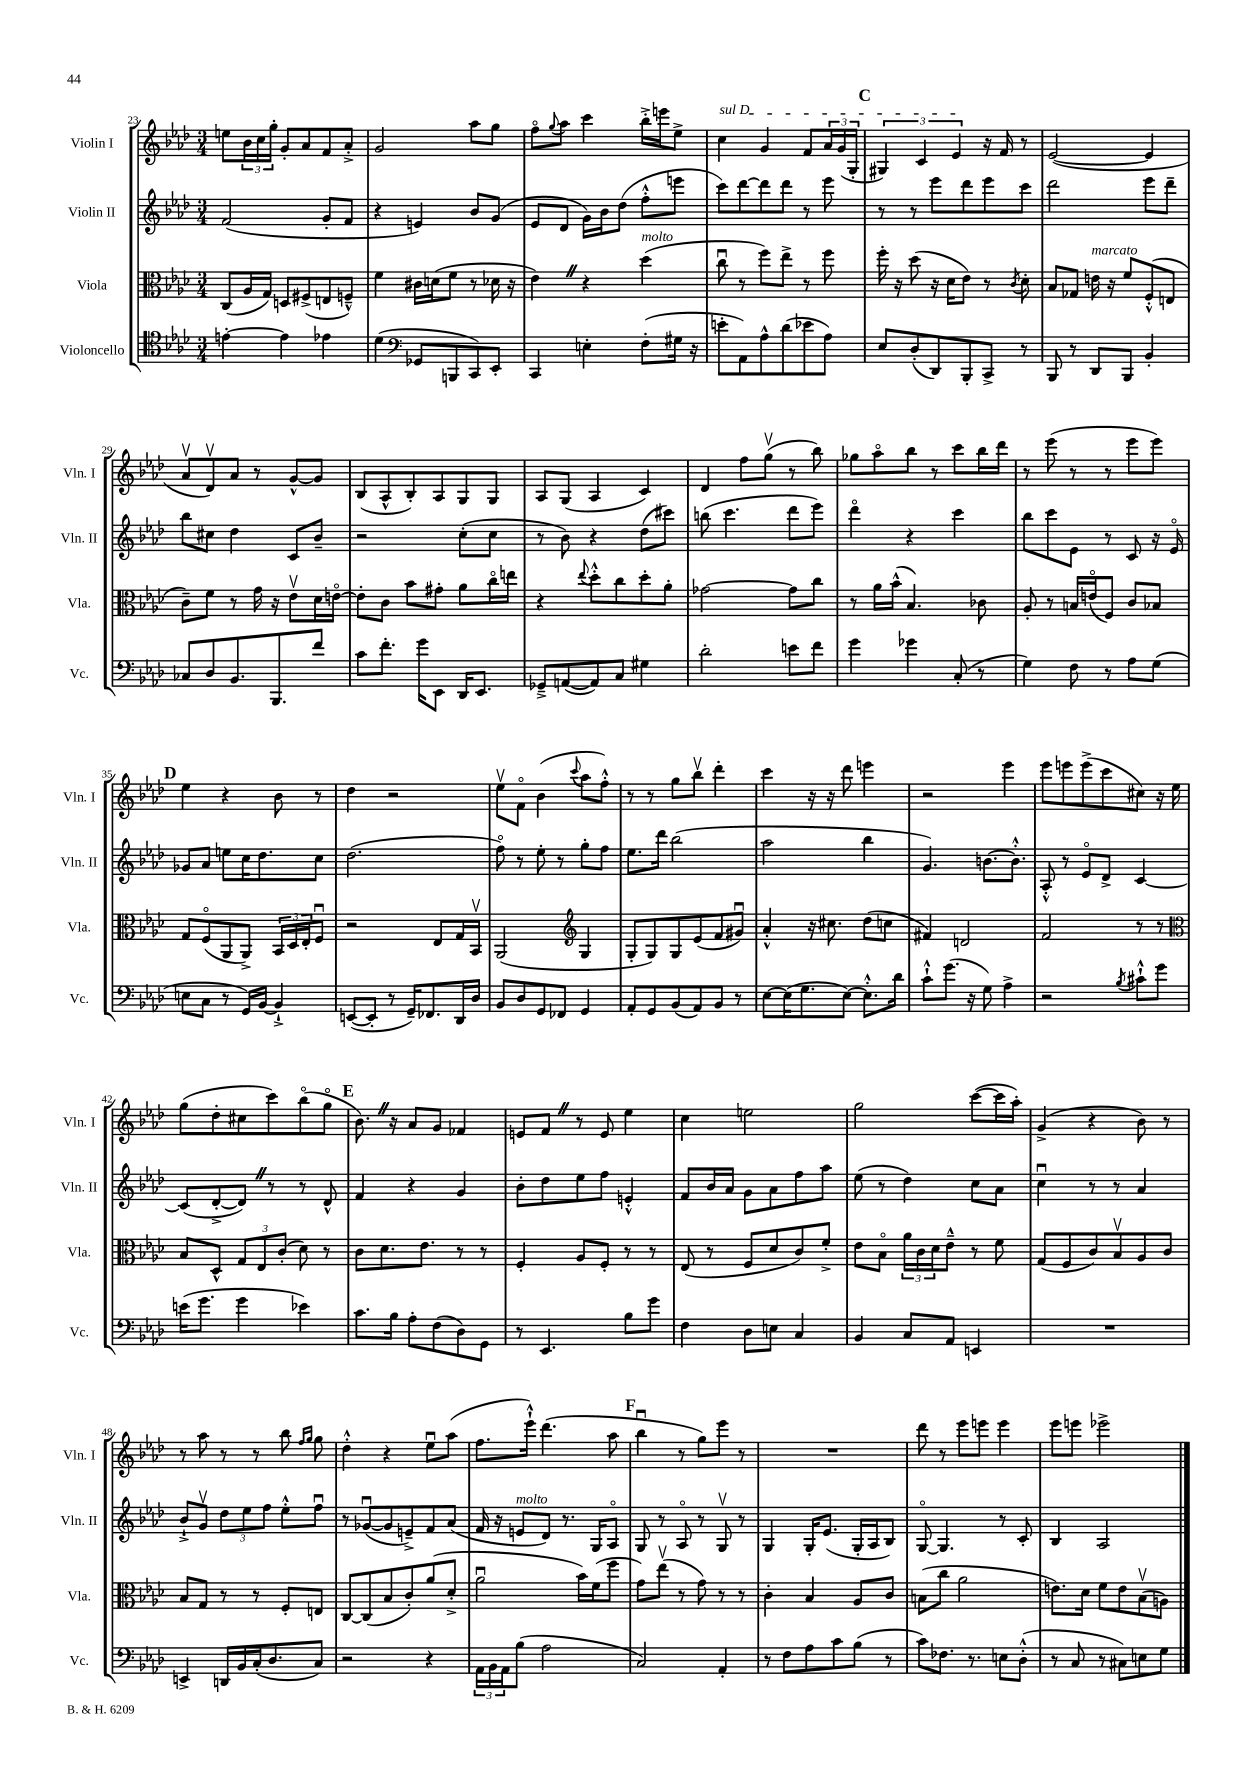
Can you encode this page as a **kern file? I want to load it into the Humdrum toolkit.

**kern	**kern	**kern	**kern
*part4	*part3	*part2	*part1
*staff4	*staff3	*staff2	*staff1
*I"Violoncello	*I"Viola	*I"Violin II	*I"Violin I
*I'Vc.	*I'Vla.	*I'Vln. II	*I'Vln. I
*clefC4	*clefC3	*clefG2	*clefG2
*k[b-e-a-d-]	*k[b-e-a-d-]	*k[b-e-a-d-]	*k[b-e-a-d-]
*M3/4	*M3/4	*M3/4	*M3/4
=23	=23	=23	=23
[4en'\	(8C/L	(2f/	8een\L
.	16A-/L	.	24b-\L
.	.	.	24cc\
.	16G/JJ)	.	.
.	.	.	24gg'\JJ
4e\]	8Dn/L	.	8g'/L
.	(8F#X^/	.	8a-/
4e-X\	8En/	8g'/L	8f/
.	8Fn~^^/J)	8f/J	8a-'^/J
=24	=24	=24	=24
(4d-\	4f\	4r	2g/
*clefF4	*	*	*
8GG-X/L	16c#X\LL	4en/)	.
.	(16dn\J	.	.
8BBBn/	8f\J	.	.
8CC/)	8r	8b-/L	8aa-\L
8EE-'/J	16d-X\	(8g/J	8gg\J
.	16r	.	.
=25	=25	=25	=25
4CC/	4e-Z\)	8e-/L	8ff\L
.	.	.	8qqgg/
.	.	8d-/J	8aa-\J
4En'\	4r	16g\LL)	4ccc\
.	.	16b-\J	.
.	.	(8dd-\J	.
!	!LO:TX:a:i:t=molto	!	!
(8F'\L	(4dd-\	8ff'^^\L	16bb-'^\LL
.	.	.	16eeen\J
16G#X\Jk	.	8eeen\J	8ee-^\J
16r	.	.	.
=26	=26	=26	=26
!	!	!	!LO:TX:a:i:t=sul D
8en'\L	8ccu\	8ccc\L)	4cc\
8AA-\)	8r	[8ddd-\	.
8A-^^\	8ff\L)	8ddd-\]	4g/
(8d-\	8ee-^\J	8ddd-\J	.
8e-X\	8r	8r	8f/L
8A-\J)	8ff\	8eee-\	24a-/L
.	.	.	(24g/
.	.	.	24G'/JJ
!!LO:REH:place=s1:t=C
=27	=27	=27	=27
8E-/L	16ff'\	8r	6G#X/)
.	16r	.	.
(8D-'/	(8dd-\	8r	.
.	.	.	6c/
8DD-/)	16r	8eee-\L	.
.	16d-\KL	.	.
.	.	.	6e-/
8BBB-'/	8e-\J)	8ddd-\	.
8CC^/J	8r	8eee-\	16r
.	.	.	16f/
.	8qc/	.	.
8r	8d-'\	8ccc\J	8r
=28	=28	=28	=28
8BBB-/	8B-/L	2ddd-\	([2e-/
8r	8G-X/J	.	.
!	!LO:TX:a:i:t=marcato	!	!
8DD-/L	16en\	.	.
.	16r	.	.
8BBB-/J	8f/L	.	.
4BB-'/	(8F'^^/	8eee-\L	4e-/]
.	8En/J	8ddd-~\J	.
!!LO:LB:g=z
=29	=29	=29	=29
8C-X/L	8c~\L)	8bb-\L	8a-v/L
8D-/	8f\J	8cc#X\J	8d-v/)
8.BB-/	8r	4dd-\	8a-/J
.	16g\	.	8r
8.BBB-/	16r	.	.
.	8e-v\L	8c/L	[8g^^/L
8f/J	16d-\L	8b-~/J	8g/J]
.	[16en\JJ	.	.
=30	=30	=30	=30
8c\L	8e'\L]	2r	(8B-/L
8.f'\J	8c\J	.	8A-^^/
.	8b-\L	.	8B-'/)
16g\KL	.	.	.
8EE-\J	8g#X'\J	.	8A-/
16DD-/KL	8a-\L	(8cc'\L	8G/
8.EE-/J	.	.	.
.	16cc\L	8cc\J	8G/J
.	16een\JJ	.	.
=31	=31	=31	=31
8GG-X~^/L	4r	8r	8A-/L
([8AAn/	.	8b-\)	(8G/J
.	8qqee-/	.	.
8AA/])	8dd-'^^\L	4r	4A-/
8C/J	8cc\	.	.
4G#X\	8dd-'\	(8dd-\L	4c/)
.	8a-'\J	8ccc#X\J)	.
=32	=32	=32	=32
2d-'\	[2g-X\	(8bbn\	4d-/
.	.	4.ccc\	.
.	.	.	8ff\L
.	.	.	(8ggv\J
8en\L	8g-\L]	8ddd-\L	8r
8f\J	8cc\J	8eee-\J)	8bb-\)
=33	=33	=33	=33
4g\	8r	4ddd-\	8gg-X\L
.	16a-\LL	.	8aa-\
.	(16b-^^\JJ	.	.
4g-X\	4.B-/)	4r	8bb-\J
.	.	.	8r
(8C'/	.	4ccc\	8ccc\L
8r	8c-X\	.	16bb-\L
.	.	.	16ddd-\JJ
=34	=34	=34	=34
4G\)	8A-'/	8bb-\L	8r
.	8r	8ccc\	(8eee-\
8F\	16Bn/LL	8e-\J	8r
.	(16en/J	.	.
8r	8F/J)	8r	8r
8A-\L	8c/L	8c/	8eee-\L
(8G\J	8B-X/J	16r	8eee-\J)
.	.	16e-/	.
!!LO:LB:g=z
!!LO:REH:place=s1:t=D
=35	=35	=35	=35
8En\L	8G/L	8g-X/L	4ee-\
8C\J	(8F/	8a-/J	.
8r	8AA-/	8een\L	4r
16GG/LL)	8AA-^/J)	16cc\K	.
[16BB-/JJ	.	8.dd-\	.
4BB-`^/]	24BB-/LL	.	8b-\
.	24D-/	.	.
.	24E-'/J	.	.
.	8Fu/J	8cc\J	8r
=36	=36	=36	=36
([8EEn/L	2r	(2.dd-\	4dd-\
8EE'/J]	.	.	.
8r	.	.	2r
16GG~/KL)	.	.	.
8.FF-X/	.	.	.
.	8E-/L	.	.
16DD-/L	16G/L	.	.
16D-/JJ	16BB-v/JJ	.	.
=37	=37	=37	=37
8BB-/L	(2AA-/	8ff\)	8ee-v\L
8D-/	.	8r	8f\J
8GG/	.	8ee-'\	(4b-\
8FF-X/J	.	8r	.
*	*clefG2	*	*
.	.	.	8qqccc/
4GG/	4G/	8gg'\L	8aa-\L
.	.	8ff\J	8ff'^^\J)
=38	=38	=38	=38
8AA-'/L	8G'/L	8.ee-\L	8r
8GG/	8G/)	.	8r
.	.	16ddd-\Jk	.
(8BB-/	8G/	(2bb-\	8gg\L
8AA-/)	(8e-/	.	8bb-v\J
8BB-/J	8f/	.	4ddd-'\
8r	8g#Xu/J)	.	.
=39	=39	=39	=39
[8E-\L	4a-'^^/	2aa-\	4ccc\
(16E-\K]	.	.	.
8.G\	.	.	.
.	16r	.	16r
.	8.cc#X\	.	16r
[8E-\J)	.	.	8ddd-\
8.E-'^^\L]	(8dd-\L	4bb-\	4eeen\
.	8ccn\J	.	.
16d-\Jk	.	.	.
=40	=40	=40	=40
8c`^^\L	4f#X/)	4.g/)	2r
(8.g\J	.	.	.
.	2dn/	.	.
16r	.	.	.
8G\)	.	[8.bn\L	.
4A-^\	.	.	4eee-\
.	.	8.b'^^\J]	.
=41	=41	=41	=41
2r	2f/	8A-'^^/	8eee-\L
.	.	8r	8eeen\
.	.	8e-/L	(8eee^\
.	.	8d-^/J	8ccc\
8qB-/	.	.	.
8c#X`^^\L	8r	[4c/	8cc#X\J)
8g\J	8r	.	16r
.	.	.	16ee-\
!!LO:LB:g=z
=42	=42	=42	=42
*	*clefC3	*	*
(16en\KL	8B-/L	(8c/L]	(8gg\L
8.g\J	.	.	.
.	8D-^^/J	[8d-'^/	8dd-'\
4g\	12G/L	8d-Z/J])	8cc#X\
.	12E-/	.	.
.	.	8r	8ccc\)
.	(12c'/J	.	.
4e-X\)	8d-\)	8r	(8bb-\
.	8r	8d-^^/	8gg\J
!!LO:REH:place=s1:t=E
=43	=43	=43	=43
8.c\L	8c\L	4f/	8.b-Z\)
.	8.d-\	.	.
16B-\Jk	.	.	16r
8A-'\L	.	4r	8a-/L
.	8.e-\J	.	.
(8F\	.	.	8g/J
8D-\)	8r	4g/	4f-X/
8GG\J	8r	.	.
=44	=44	=44	=44
8r	4F'/	8b-'\L	8en/L
4.EE-/	.	8dd-\	8fZ/J
.	8A-/L	8ee-\	8r
.	8F'/J	8ff\J	8e/
8B-\L	8r	4en'^^/	4ee-\
8g\J	8r	.	.
=45	=45	=45	=45
4F\	(8E-/	8f/L	4cc\
.	8r	16b-/L	.
.	.	16a-/JJ	.
8D-\L	8F/L	8g\L	2een\
8En\J	8d-/	8a-\	.
4C/	8c/)	8ff\	.
.	8f'^/J	8aa-\J	.
=46	=46	=46	=46
4BB-/	8e-\L	(8ee-\	2gg\
.	8B-\J	8r	.
8C/L	24a-\LL	4dd-\)	.
.	24c\	.	.
.	24d-\J	.	.
8AA-/J	8e-~^^\J	.	.
4EEn/	8r	8cc\L	([8ccc\L
.	8f\	8a-\J	16ccc\L]
.	.	.	16aa-'\JJ)
=47	=47	=47	=47
2.r	(8G/L	4ccu\	(4g^/
.	8F/	.	.
.	8c/)	8r	4r
.	8B-v/	8r	.
.	8A-/	4a-/	8b-\)
.	8c/J	.	8r
!!LO:LB:g=z
=48	=48	=48	=48
4EEn^/	8B-/L	8b-`^/L	8r
.	8G/J	8gv/J	8aa-\
16DDn/LL	8r	12dd-\L	8r
16BB-/	.	.	.
.	.	12ee-\	.
(16C'/J	8r	.	8r
.	.	12ff\J	.
8.D-/	.	.	.
.	8F'/L	8ee-'^^\L	8bb-\
.	.	.	16qqff/LL
.	.	.	16qqgg/JJ
8C/J)	8En/J	8ffu\J	8gg\
=49	=49	=49	=49
2r	[8C/L	8r	4dd-'^^\
.	(8C/]	([8g-Xu/L	.
.	8B-/	8g-/]	4r
.	8c'/)	8en~^/)	.
4r	(8a-/	8f/	8ee-u\L
.	8d-'^/J	(8a-/J	(8aa-\J
=50	=50	=50	=50
24AA-\LL	2a-u\	16f/	8.ff\L
24BB-\	.	.	.
.	.	16r	.
24AA-\J	.	.	.
!	!	!LO:TX:a:i:t=molto	!
(8B-\J	.	8en/L	.
.	.	.	16eee-`^^\Jk)
2A-\	.	8d-/J)	(4.ddd-\
.	.	8.r	.
.	16b-\LL)	.	.
.	(16f\J	16G/KL	.
.	8ff\J	8A-/J	8aa-\
!!LO:REH:place=s1:t=F
=51	=51	=51	=51
2C/)	8g\L)	8G/	4bb-u\
.	(8ee-v\J	8r	.
.	8r	8A-/	8r
.	8g\)	8r	8gg\L)
4AA-'/	8r	8Gv/	8eee-\J
.	8r	8r	8r
=52	=52	=52	=52
8r	4c'\	4G/	2.r
8F\L	.	.	.
8A-\	4B-/	16G'/KL	.
.	.	(8.e-/J	.
8c\	.	.	.
(8B-\J	8A-/L	16G'/LL	.
.	.	16A-/J	.
8r	8c/J	8B-/J)	.
=53	=53	=53	=53
8c\L)	(8Bn\L	[8G/	8ddd-\
8.F-X\J	8cc\J	4.G/]	8r
.	2a-\	.	8eee-\L
8.r	.	.	.
.	.	.	8eeen\J
8En\L	.	8r	4eee\
(8D-'^^\J	.	8c'/	.
=54	=54	=54	=54
8r	8.en\L)	4B-/	8eee-\L
8C/	.	.	8eeen\J
.	16d-\Jk	.	.
8r	8f\L	2A-/	2eee-X^\
8C#X\L)	8e\	.	.
8En\	(8B-v\	.	.
8G\J	8An\J)	.	.
==	==	==	==
*-	*-	*-	*-
